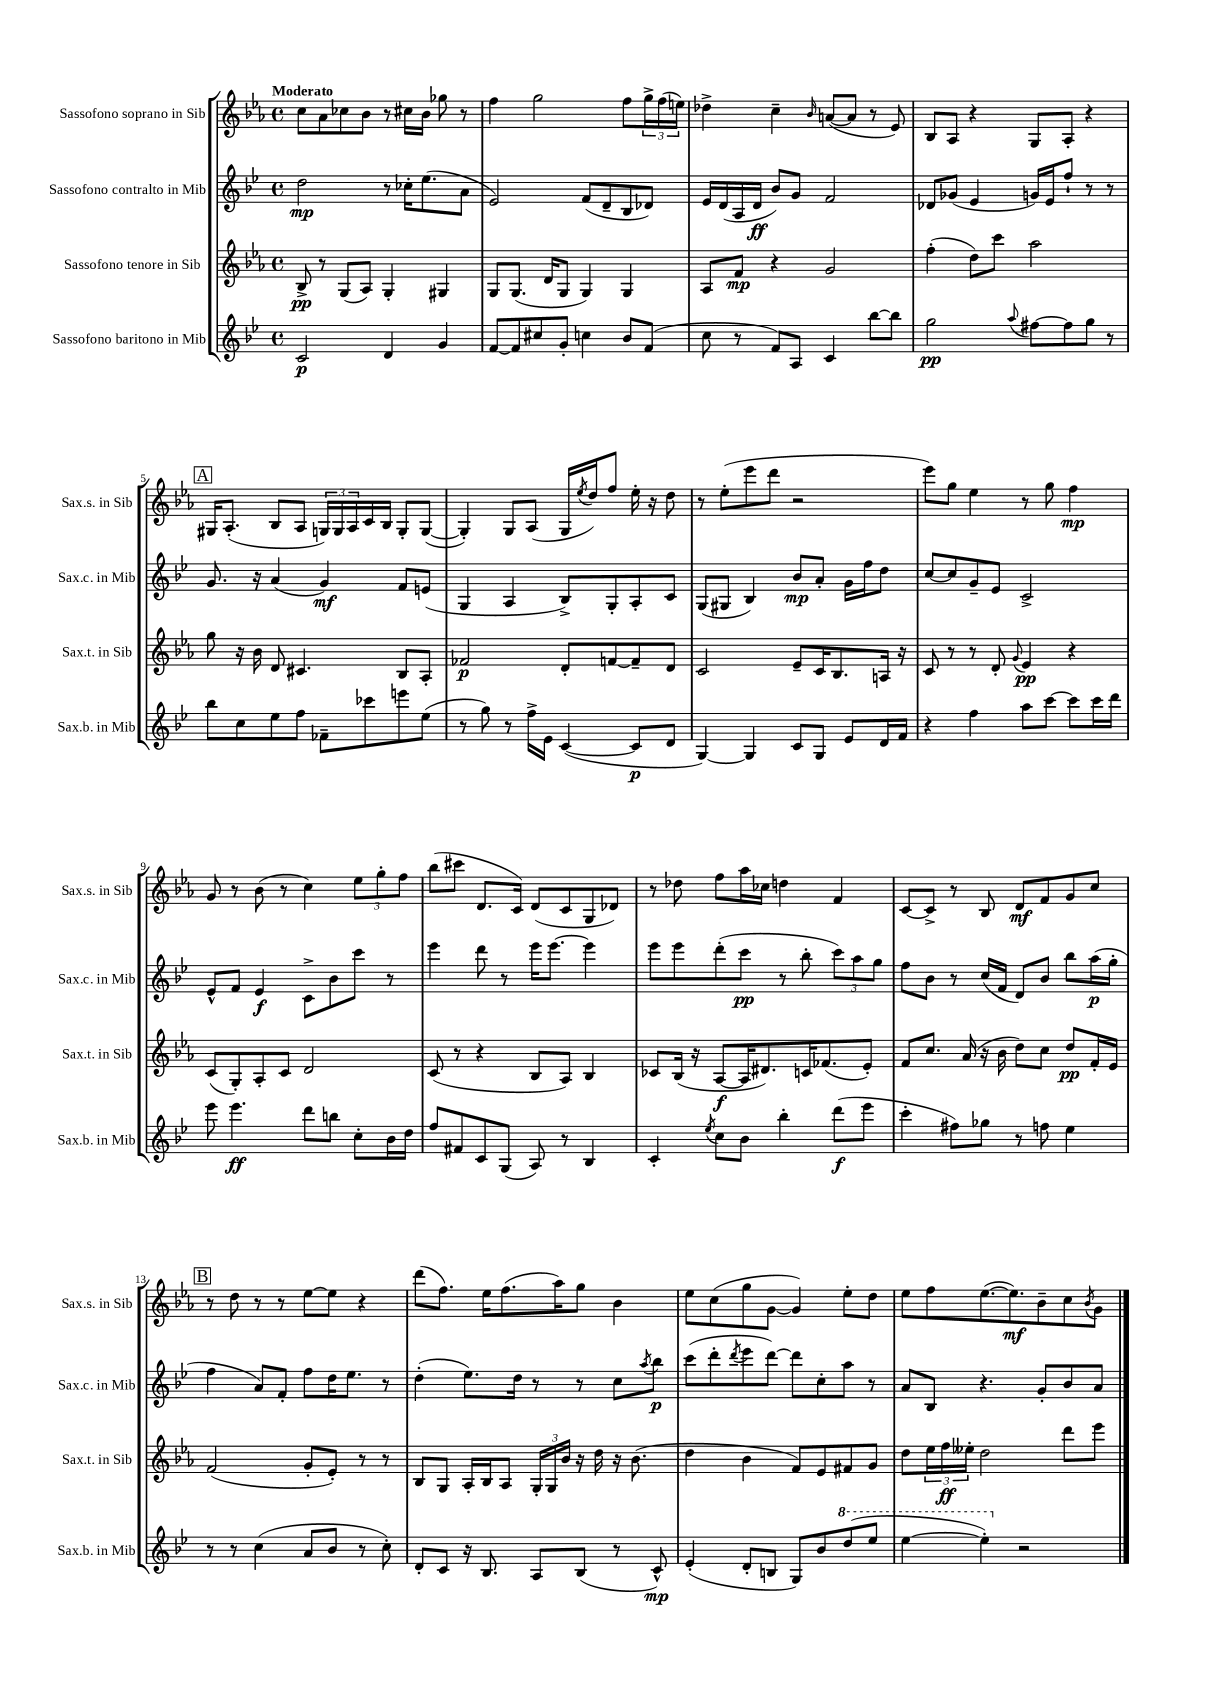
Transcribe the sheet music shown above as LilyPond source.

<<
\new StaffGroup <<
\new Staff = "s0" \with { instrumentName = "Sassofono soprano in Sib" shortInstrumentName = "Sax.s. in Sib" } {
    \clef treble \key ees \major \defaultTimeSignature \time 4/4 \tempo "Moderato"
    c''8 aes'8 ces''8 bes'8 r8 cis''16 bes'16 ges''8 r8 |
    f''4 g''2 f''8 \tuplet 3/2 { g''16-> f''16( e''16) } |
    des''4-> c''4-- \grace { bes'16 } a'8~( a'8 r8 ees'8) |
    bes8 aes8 r4 g8 aes8-. r4 |
    \mark \markup { \box "A" } gis16 aes8.-.( bes8 aes8 \tuplet 3/2 { g16) g16 aes16 } c'16 bes16 g8-. g8~( |
    g4-.) g8 aes8( g16 \acciaccatura { ees''8 } d''16) f''8 ees''16-. r16 d''8 |
    r8 ees''8-.( ees'''8 d'''8 r2 |
    ees'''8) g''8 ees''4 r8 g''8 f''4\mp |
    g'8 r8 bes'8( r8 c''4) \tuplet 3/2 { ees''8 g''8-. f''8 } |
    bes''8( cis'''8 d'8. c'16) d'8( c'8 g8 des'8) |
    r8 des''8 f''8 aes''16 ces''16 d''4 f'4 |
    c'8~ c'8-> r8 bes8 d'8\mf f'8 g'8 c''8 |
    \mark \markup { \box "B" } r8 d''8 r8 r8 ees''8~ ees''8 r4 |
    d'''8( f''8.) ees''16 f''8.( aes''16) g''8 bes'4 |
    ees''8 c''8( g''8 g'8~ g'4) ees''8-. d''8 |
    ees''8 f''8 ees''8.~( ees''8.\mf) bes'8-- c''8 \acciaccatura { bes'8 } g'8 \bar "|." |
}
\new Staff = "s1" \with { instrumentName = "Sassofono contralto in Mib" shortInstrumentName = "Sax.c. in Mib" } {
    \clef treble \key bes \major \defaultTimeSignature \time 4/4
    d''2\mp r8 ces''16-. ees''8.( a'8 |
    ees'2) f'8( d'8-- bes8 des'8) |
    ees'16 d'16( a16 d'16\ff bes'8) g'8 f'2 |
    des'8 ges'8( ees'4 g'16) ees'16 f''8-! r8 r8 |
    \mark \markup { \box "A" } g'8. r16 a'4( g'4\mf) f'8 e'8( |
    g4 a4 bes8->) g8-. a8-. c'8 |
    g8( gis8 bes4) bes'8\mp a'8-. g'16 f''16 d''8 |
    c''8~ c''8 g'8-- ees'8 c'2-> |
    ees'8-^ f'8 ees'4\f c'8-> bes'8 c'''8 r8 |
    ees'''4 d'''8 r8 ees'''16 ees'''8.~ ees'''4 |
    ees'''8 ees'''8 d'''8-.( c'''8\pp r8 bes''8-. \tuplet 3/2 { c'''8) a''8 g''8 } |
    f''8 bes'8 r8 c''16( f'16 d'8) bes'8 bes''8 a''16\p( g''16-. |
    \mark \markup { \box "B" } f''4 a'8) f'8-. f''8 d''16 ees''8. r8 |
    d''4-.( ees''8.) d''16 r8 r8 c''8 \acciaccatura { a''8 } bes''8\p |
    c'''8( d'''8-. \acciaccatura { d'''8 } ees'''8 d'''8~) d'''8 c''8-. a''8 r8 |
    a'8 bes8 r4. g'8-. bes'8 a'8 \bar "|." |
}
\new Staff = "s2" \with { instrumentName = "Sassofono tenore in Sib" shortInstrumentName = "Sax.t. in Sib" } {
    \clef treble \key ees \major \defaultTimeSignature \time 4/4
    bes8->\pp r8 g8( aes8) g4-. gis4 |
    g8 g8.( d'16 g8 g4) g4 |
    aes8 f'8\mp r4 g'2 |
    f''4-.( d''8) c'''8 aes''2 |
    \mark \markup { \box "A" } g''8 r16 bes'16 d'8 cis'4. bes8 aes8-. |
    fes'2\p d'8-. f'8~ f'8-- d'8 |
    c'2 ees'8-- c'16 bes8. a16 r16 |
    c'8 r8 r8 d'8-. \appoggiatura { g'8 } ees'4\pp r4 |
    c'8( g8-.) aes8-. c'8 d'2 |
    c'8( r8 r4 bes8 aes8) bes4 |
    ces'8 bes16( r16 aes8~\f aes16 dis'8.) c'16 fes'8.( ees'8-.) |
    f'8 c''8. aes'16( r16 bes'16 d''8) c''8 d''8\pp f'16-. ees'16 |
    \mark \markup { \box "B" } f'2( g'8-. ees'8-.) r8 r8 |
    bes8 g8 aes16-. bes16 aes8 \tuplet 3/2 { g16-. g16 bes'16 } r16 d''16 r16 bes'8.( |
    d''4 bes'4 f'8) ees'8 fis'8 g'8 |
    d''8 \tuplet 3/2 { ees''16 f''16\ff eeses''16-. } d''2 d'''8 ees'''8 \bar "|." |
}
\new Staff = "s3" \with { instrumentName = "Sassofono baritono in Mib" shortInstrumentName = "Sax.b. in Mib" } {
    \clef treble \key bes \major \defaultTimeSignature \time 4/4
    c'2\p d'4 g'4 |
    f'8~ f'8 cis''8 g'8-. c''4 bes'8 f'8( |
    c''8 r8 f'8) a8 c'4 bes''8~ bes''8 |
    g''2\pp \appoggiatura { a''8 } fis''8~ fis''8 g''8 r8 |
    \mark \markup { \box "A" } bes''8 c''8 ees''8 f''8 fes'8-- ces'''8 e'''8 ees''8( |
    r8 g''8) r8 f''16-> ees'16 c'4~( c'8\p d'8 |
    g4~) g4 c'8 g8 ees'8 d'16 f'16 |
    r4 f''4 a''8 c'''8~ c'''8 c'''16 d'''16 |
    ees'''8 ees'''4.\ff d'''8 b''8 c''8-. bes'16 d''16 |
    f''8 fis'8 c'8 g8( a8) r8 bes4 |
    c'4-. \acciaccatura { ees''8 } c''8 bes'8 bes''4-. d'''8\f( ees'''8 |
    c'''4-. fis''8) ges''8 r8 f''8 ees''4 |
    \mark \markup { \box "B" } r8 r8 c''4( a'8 bes'8 r8 c''8-.) |
    d'8-. c'8 r16 bes8. a8 bes8( r8 c'8-^\mp) |
    ees'4-.( d'8-. b8 g8) bes'8 \ottava #1 d'''8( ees'''8 |
    ees'''4~ ees'''4-.) \ottava #0 r2 \bar "|." |
}
>>
>>
